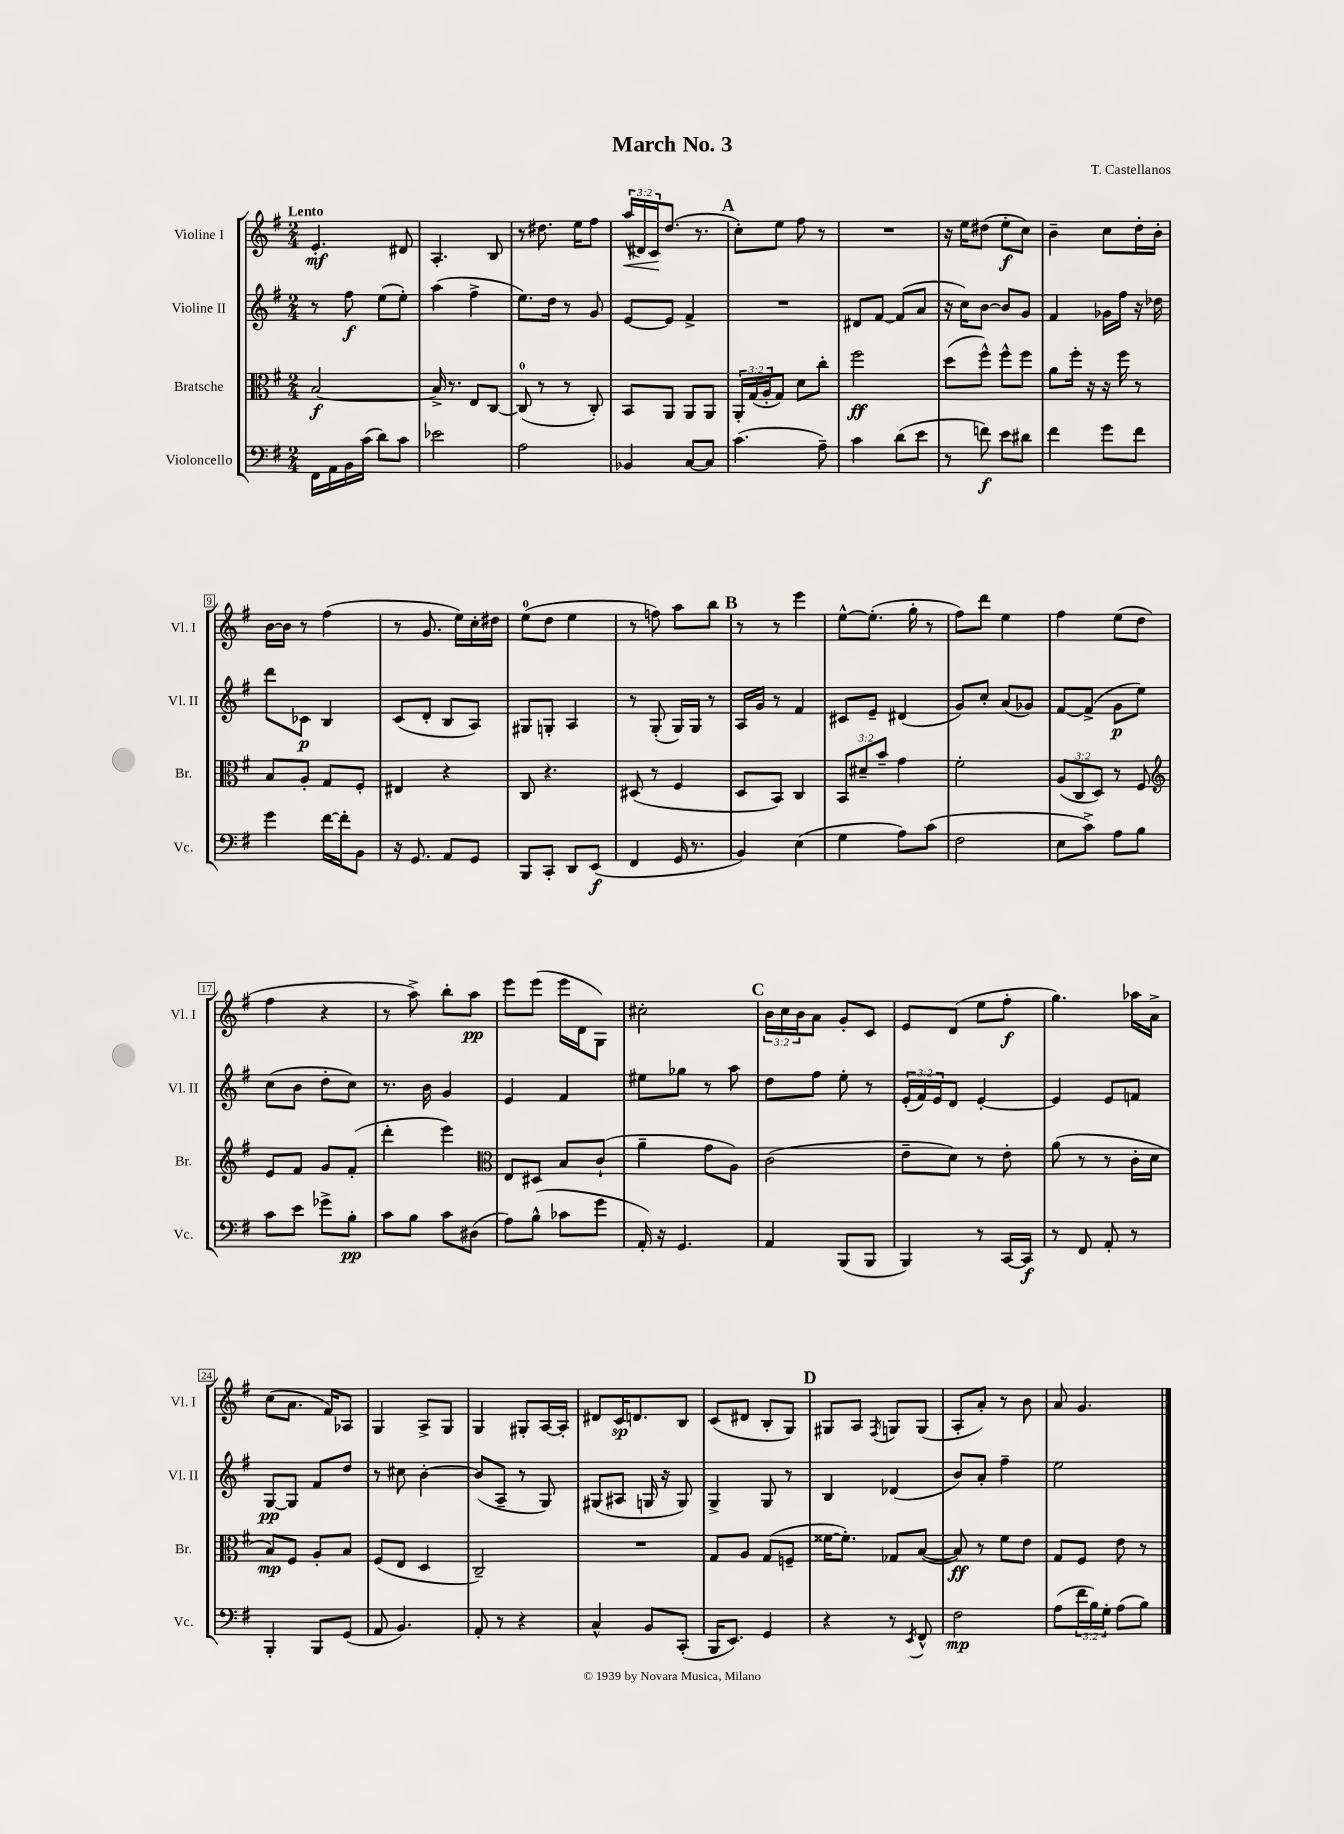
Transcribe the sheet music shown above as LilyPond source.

\header { title = "March No. 3" composer = "T. Castellanos" }
<<
\new StaffGroup <<
\new Staff = "s0" \with { instrumentName = "Violine I" shortInstrumentName = "Vl. I" } {
    \clef treble \key g \major \numericTimeSignature \time 2/4 \override Staff.TupletNumber.text = #tuplet-number::calc-fraction-text \tempo "Lento"
    e'4.-.\mf dis'8 |
    a4.-. b8 |
    r8 dis''8. e''16 fis''8 |
    \tuplet 3/2 { a''16\<( dis'16) c'16\! } d''8.( r8. |
    \mark \markup { \bold "A" } c''8-.) e''8 fis''8 r8 |
    R2 |
    r16 e''16 dis''8( e''8-.\f c''8) |
    b'4-- c''8 d''16-. b'16-. |
    b'16~ b'16 r8 fis''4( |
    r8 g'8. e''16) c''16-. dis''16 |
    e''8-0( d''8 e''4 |
    r8 f''8) a''8 b''8 |
    \mark \markup { \bold "B" } r8 r8 e'''4 |
    e''8~-^ e''8.-.( g''16-. r8 |
    fis''8) d'''8 e''4 |
    fis''4 e''8( d''8 |
    fis''4 r4 |
    r8 a''8->) b''8-. a''8\pp |
    e'''8 e'''8( e'''16 d'16 g8) |
    cis''2-. |
    \mark \markup { \bold "C" } \tuplet 3/2 { b'16 c''16 b'16 } a'8 g'8-. c'8 |
    e'8 d'8( e''8 fis''8-.\f |
    g''4.) aes''16 a'16-> |
    c''8( a'8. fis'16) aes8 |
    g4 a8-> g8 |
    g4 gis8-. a16~ a16-. |
    dis'8 c'16\sp d'8. b8 |
    c'8( dis'8 b8-. g8) |
    \mark \markup { \bold "D" } gis8 a8 \acciaccatura { fis8 } g8 g8( |
    a8-. a'8-.) r8 b'8 |
    a'8 g'4. \bar "|." |
}
\new Staff = "s1" \with { instrumentName = "Violine II" shortInstrumentName = "Vl. II" } {
    \clef treble \key g \major \numericTimeSignature \time 2/4 \override Staff.TupletNumber.text = #tuplet-number::calc-fraction-text
    r8 fis''8\f e''8( e''8-.) |
    a''4( fis''4-> |
    e''8.) d''16 r8 g'8 |
    e'8~ e'8 fis'4-> |
    \mark \markup { \bold "A" } R2 |
    dis'8 fis'8~ fis'8( a'8 |
    r16 c''16) b'8~ b'8 g'8 |
    fis'4 ges'16 fis''16 r16 des''16 |
    d'''8 ces'8\p b4 |
    c'8( d'8-. b8 a8) |
    gis8 g8-. a4 |
    r8 g8-.( g16) g16 r8 |
    \mark \markup { \bold "B" } a16 g'16 r8 fis'4 |
    cis'8 e'8-- dis'4( |
    g'8) c''8-. a'8( ges'8) |
    fis'8~ fis'8->( g'8\p e''8) |
    c''8( b'8 d''8-. c''8) |
    r8. b'16 g'4 |
    e'4 fis'4 |
    eis''8 ges''8 r8 a''8 |
    \mark \markup { \bold "C" } d''8 fis''8 e''8-. r8 |
    \tuplet 3/2 { e'16-.( fis'16) e'16 } d'8 e'4~-. |
    e'4 e'8 f'8 |
    g8~\pp g8 fis'8 d''8 |
    r8 cis''8 b'4~-. |
    b'8( a8-- r8 g8) |
    gis8( ais8 g16 r16 g8) |
    g4-> g8 r8 |
    \mark \markup { \bold "D" } b4 des'4( |
    b'8) a'8-. fis''4-- |
    e''2 \bar "|." |
}
\new Staff = "s2" \with { instrumentName = "Bratsche" shortInstrumentName = "Br." } {
    \clef alto \key g \major \numericTimeSignature \time 2/4 \override Staff.TupletNumber.text = #tuplet-number::calc-fraction-text
    b2~\f |
    b16-> r8. e8 c8~ |
    c8-0( r8 r8 c8-.) |
    b,8 a,8 a,8 a,8 |
    \mark \markup { \bold "A" } \tuplet 3/2 { a,16-. g16( a16-. } g8) d'8 c''8-. |
    fis''2\ff |
    d''8( fis''8-^) fis''8-^ fis''8 |
    a'8 fis''16-. r16 r16 fis''16 r8 |
    b8 a8-. g8 fis8-. |
    eis4 r4 |
    c8 r4. |
    dis8( r8 fis4 |
    \mark \markup { \bold "B" } d8 b,8) c4 |
    \tuplet 3/2 { b,8 dis'8-- b'8-- } g'4 |
    fis'2-. |
    \tuplet 3/2 { a8( c8 d8) } r8 fis8 |
    \clef treble e'8 fis'8 g'8 fis'8-.( |
    d'''4-. e'''4) |
    \clef alto e8 dis8 b8 c'8-!( |
    a'4-- g'8 a8) |
    \mark \markup { \bold "C" } c'2( |
    e'8-- d'8) r8 e'8-. |
    a'8( r8 r8 c'16-. d'16 |
    b8\mp) fis8 a8-. b8 |
    fis8( e8 d4 |
    c2--) |
    R2 |
    g8 a8 g8( f8-- |
    \mark \markup { \bold "D" } fisis'16~ fisis'8.-.) ges8 b8~( |
    b8\ff) r8 fis'8 e'8 |
    g8 fis8 e'8 r8 \bar "|." |
}
\new Staff = "s3" \with { instrumentName = "Violoncello" shortInstrumentName = "Vc." } {
    \clef bass \key g \major \numericTimeSignature \time 2/4 \override Staff.TupletNumber.text = #tuplet-number::calc-fraction-text
    fis,16 a,16 b,16 c'16( d'8) c'8 |
    ees'2 |
    a2 |
    bes,4 c8~ c8 |
    \mark \markup { \bold "A" } c'4.( a8--) |
    c'4 d'8( e'8 |
    r8 f'8\f) e'8 dis'8 |
    fis'4 g'8 fis'8 |
    g'4 fis'16~ fis'16-. b,8 |
    r16 g,8. a,8 g,8 |
    b,,8 c,8-. d,8 e,8\f( |
    fis,4 g,16 r8. |
    \mark \markup { \bold "B" } b,4) e4( |
    g4 a8) c'8( |
    fis2 |
    e8 c'8->) a8 b8 |
    c'8 e'8 ges'8-> b8-.\pp |
    c'8 b8 c'8 dis8( |
    a8) b8-^( ces'8 g'8 |
    a,16-.) r16 g,4. |
    \mark \markup { \bold "C" } a,4 b,,8( b,,8 |
    b,,4) r8 c,16~ c,16\f |
    r8 fis,8 a,8-. r8 |
    b,,4-. b,,8 g,8( |
    a,8 b,4.) |
    a,8-. r8 r4 |
    c4-^ b,8 c,8-.( |
    b,,16 e,8.) g,4 |
    \mark \markup { \bold "D" } r4 r8 \acciaccatura { e,8 } fis,8-^ |
    fis2\mp |
    a8( \tuplet 3/2 { fis'16 b16) g16-. } a8( b8) \bar "|." |
}
>>
>>
\layout { \context { \Score \override BarNumber.stencil = #(make-stencil-boxer 0.1 0.3 ly:text-interface::print) } }
